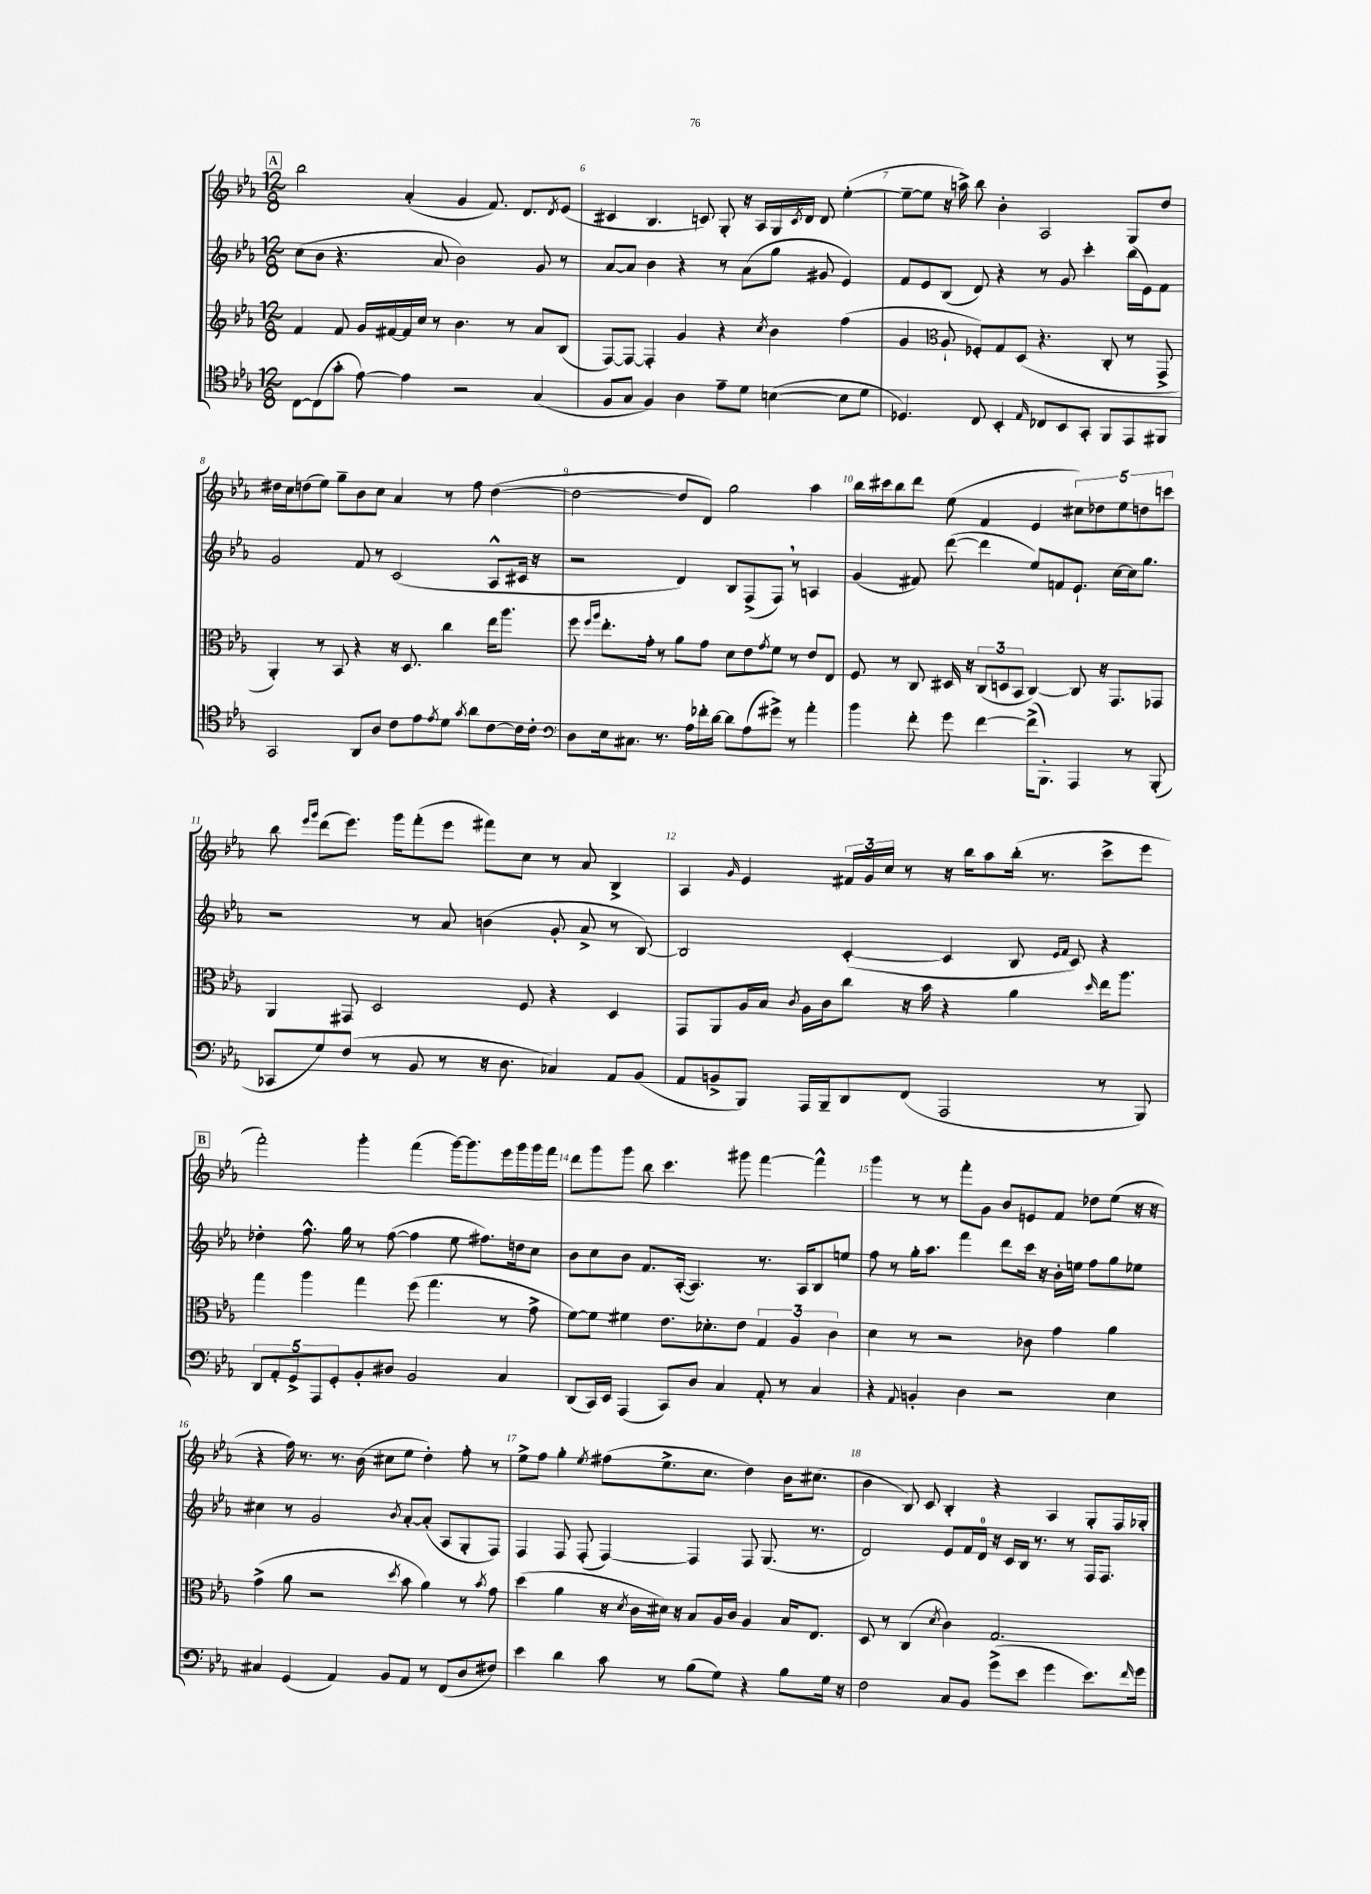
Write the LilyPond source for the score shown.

<<
\new StaffGroup <<
\new Staff = "s0" {
    \clef treble \key ees \major \numericTimeSignature \time 12/8
    \mark \markup { \box "A" } bes''2 aes'4-.( g'4 f'8.) d'8. \acciaccatura { d'8 } ees'8( |
    cis'4 bes4. c'8) g8-. r16 aes16 g16 \acciaccatura { c'8 } d'16 d'8 ees''4~-.( |
    ees''8~-- ees''8 r16 a''16->) bes''8 bes'4-. aes2 g8 d''8 |
    dis''16 c''16 d''8( ees''8) g''8-- bes'8 c''8 aes'4 r8 f''8 d''4~( |
    d''2~ d''8 d'8) g''2 aes''4 |
    bes''16 cis'''16 bes''8 d'''8 ees''8( f'4 ees'4 \tuplet 5/4 { cis''8) des''8 ees''8 d''8 c'''8 } |
    bes''8 \grace { ees'''16 g'''16 } d'''8( ees'''8.) g'''16 f'''8-.( ees'''8 fis'''8) c''8 r8 aes'8 bes4-> |
    aes4 \grace { g'16 } ees'4 \tuplet 3/2 { fis'16 g'16 c''16 } r8 r16 bes''16 aes''8 bes''16-.( r8. c'''8-> ees'''8 |
    \mark \markup { \box "B" } f'''2-.) g'''4-. f'''4( g'''16~) g'''8. ees'''16 g'''16 g'''16 f'''16 |
    d'''8 g'''8 g'''8 bes''8 c'''4. gis'''8 f'''4~ f'''4-^ |
    g'''4 r8 r8 f'''8-. g'8 bes'8 e'8 f'8 des''8 ees''8( r16 r16 |
    r4 f''16) r8. r8. bes'16( cis''8 ees''8 d''4-.) f''8-. r8 |
    ees''8-> f''8 g''4-. \acciaccatura { ees''8 } fis''8( ees''8.-> c''8. d''4) bes'16 cis''8.( |
    bes'4 bes8) c'8 bes4-. r4 aes4 g8-. f16 ges16-. \bar "|." |
}
\new Staff = "s1" {
    \clef treble \key ees \major \numericTimeSignature \time 12/8
    \mark \markup { \box "A" } c''8( bes'8 r4. aes'8 bes'2) g'8 r8 |
    aes'8~ aes'8 bes'4 r4 r8 aes'8( g''8 gis'8 ees'4) |
    f'8 ees'8 bes8( d'8) r4 r8 g'8 c'''4-. bes''16( ees'16) f'8 |
    g'2 f'8 r8 c'2( aes8-^ cis'16 r16 |
    r2 d'4) bes8 f8->( f8) \breathe r8 a4 |
    g'4( fis'8) d'''8~( d'''4 ees''8) f'8 ees'8.-! c''16~ c''16 g''8. |
    r2 r8 aes'8 b'4( g'8-. aes'8-> r8 bes8~) |
    bes2 c'4~-.( c'4 bes8 \grace { ees'16 f'16 } c'8) r4 |
    \mark \markup { \box "B" } des''4-. f''8.-^ g''16 r8 f''8~( f''4 ees''8 fis''8.) d''16 c''8 |
    bes'8 c''8 bes'8 f'8. aes16~-.( aes4.) r8. aes16 bes8 e''8 |
    f''8 r8 g''16-. aes''8. f'''4 d'''8 c'''16 r16 bes'16-. e''16 f''8 g''8 ees''8 |
    cis''4 r8 g'2 \acciaccatura { bes'8 } aes'8~-. aes'8-.( aes8 g8-. f8) |
    f4 f8 f8-.( f4~) f4 f8 g8.( r8. |
    d'2) ees'8 f'16 d'16-0 r16 c'16 bes16 r8. r8 f16 f8. \bar "|." |
}
\new Staff = "s2" {
    \clef treble \key ees \major \numericTimeSignature \time 12/8
    \mark \markup { \box "A" } f'4 f'8 g'16 fis'16~ fis'16 c''16 r8 bes'4. r8 aes'8 bes8( |
    f8~) f8~ f4-. g'4 r4 \acciaccatura { c''8 } bes'4 f''4( |
    g'4 \clef alto aes8-! fes8-.) g8 d8( r4. c8-. r8 g,8-> |
    aes,4-.) r8 bes,8 r4 r16 d8. c''4 ees''16 aes''8. |
    f''8 \grace { f''16 aes''16 } ees''8.-. g'16-. r8 aes'8 g'8 d'8 ees'8 \acciaccatura { g'8 } f'8 r8 ees'8 ees8 |
    f8 r8 c8 dis16 r16 \tuplet 3/2 { c8( d8 bes,8 } c4~) c8 r16 g,8. ges,8 |
    aes,4 gis,8 d2 f8 r4 d4 |
    g,8 aes,8 aes16 bes16 \acciaccatura { c'8 } aes16 c'16 c''8 r16 bes'16 r4 aes'4 \grace { d''16 } ees''16 aes''8. |
    \mark \markup { \box "B" } g''4 aes''4 g''4 f''8( g''4. r8 g'8-> |
    f'8~) f'8 fis'4 ees'8. des'8.-. ees'8 \tuplet 3/2 { g4 aes4 c'4 } |
    d'4 r8 r2 ces'8 g'4 aes'4 |
    g'4->( aes'8 r2 \acciaccatura { d''8 } bes'8 aes'4) r8 \acciaccatura { bes'8 } g'8 |
    d''4( aes'4 r16 \acciaccatura { d'8 } c'16 dis'16) r16 bes8 aes16 c'16 aes4 bes16 ees8. |
    d8 r8 c4( \acciaccatura { d'8 } c'4) g2. \bar "|." |
}
\new Staff = "s3" {
    \clef tenor \key ees \major \numericTimeSignature \time 12/8
    \mark \markup { \box "A" } c8~ c8( g'8-. ees'8~) ees'4 r2 g4( |
    f8 g8 f4) aes4 ees'8-- d'8 b4~( b8 d'8 |
    des4.) c8 bes,4-. \grace { ees16 } ces8 bes,8 g,8-. f,8 ees,8 fis,8 |
    g,2 aes,8 aes8 c'8 ees'8 \acciaccatura { ees'8 } d'8 \acciaccatura { g'8 } aes'8 c'8~ c'16 c'16-. |
    \clef bass d8 ees16 cis8. r8. aes16 fes'16-. d'16~ d'8 aes8( gis'8->) r8 aes'4-. |
    bes'4 f'8-. g'8 f'4~ f'16->( bes,,8.-.) aes,,4 r8 bes,,8-.( |
    ces,8 g8) f8( r8 bes,8 r8 r16 d8. ces4) aes,8 bes,8( |
    aes,8 b,8-> bes,,8) aes,,16 bes,,16-- d,8 f,8( aes,,2 r8 bes,,8) |
    \mark \markup { \box "B" } \tuplet 5/4 { d,8 aes,8-. g,8-> aes,,8 g,8-. } bes,8-. dis8 bes,2 c4 |
    d,8( c,16) ees,16 aes,,4( c,8) d8 c4 aes,8-. r8 c4 |
    r4 \appoggiatura { aes,8 } b,4-. d4 r2 ees4 |
    cis4 g,4( aes,4) bes,8 aes,8 r8 f,8( d8 fis8) |
    ees'4 d'4 c'8 r8 bes8( g8) r4 bes8 g16 r16 |
    f2 c8 bes,8 g'8->( ees'8 g'4 ees'8.) \grace { f'16 } g'16 \bar "|." |
}
>>
>>
\layout { \context { \Score currentBarNumber = #5 \override BarNumber.break-visibility = ##(#f #t #t) barNumberVisibility = #all-bar-numbers-visible } }
